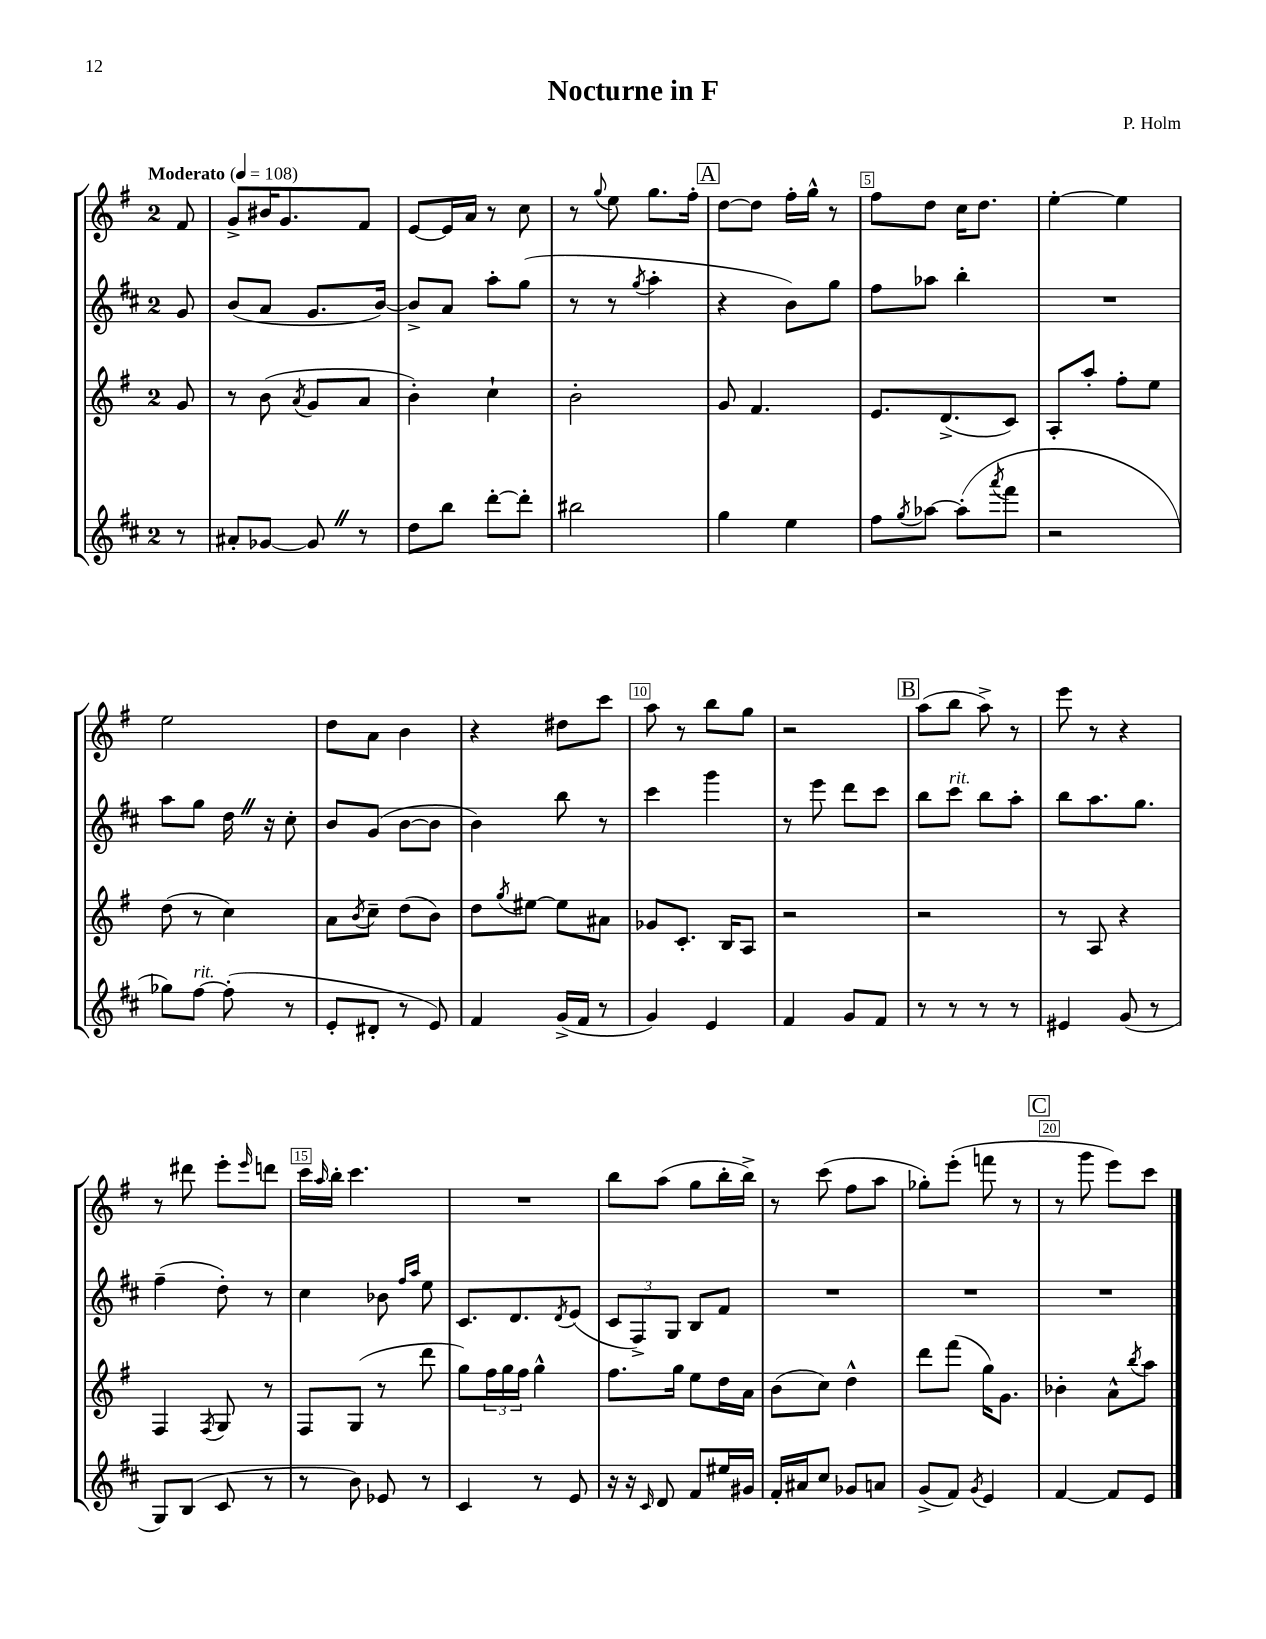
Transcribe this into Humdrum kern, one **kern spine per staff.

**kern	**kern	**kern	**kern
*part4	*part3	*part2	*part1
*staff4	*staff3	*staff2	*staff1
*clefG2	*clefG2	*clefG2	*clefG2
*k[f#c#]	*k[f#]	*k[f#c#]	*k[f#]
*M2/4	*M2/4	*M2/4	*M2/4
*MM108	*MM108	*MM108	*MM108
=	=	=	=
!	!	!	!LO:TX:a:B:t=Moderato
8r	8g/	8g/	8f#/
=1	=1	=1	=1
8a#X'/L	8r	(8b/L	8g^/L
[8g-X/J	(8b\	8a/J	16b#X/K
.	.	.	8.g/
.	8qa/	.	.
8g-Z/]	8g/L	8.g/L	.
8r	8a/J	.	8f#/J
.	.	[16b/Jk)	.
=2	=2	=2	=2
8dd\L	4b'\)	8b^/L]	[8e/L
8bb\J	.	8a/J	16e/L]
.	.	.	16a/JJ
[8ddd'\L	4cc`\	8aa'\L	8r
8ddd'\J]	.	(8gg\J	8cc\
=3	=3	=3	=3
2bb#X\	2b'\	8r	8r
.	.	.	8qqgg/
.	.	8r	8ee\
.	.	8qgg/	.
.	.	4aa'\	8.gg\L
.	.	.	16ff#'\Jk
!!LO:REH:place=s1:t=A
=4	=4	=4	=4
4gg\	8g/	4r	[8dd\L
.	4.f#/	.	8dd\J]
4ee\	.	8b\L)	16ff#'\LL
.	.	.	16gg^^\JJ
.	.	8gg\J	8r
=5	=5	=5	=5
8ff#\L	8.e/L	8ff#\L	8ff#\L
8qgg/	.	.	.
[8aa-X\J	.	8aa-X\J	8dd\J
.	(8.d^/	.	.
(8aa-'\L]	.	4bb'\	16cc\KL
.	.	.	8.dd\J
8qaaa/	.	.	.
8fff#\J	8c/J)	.	.
=6	=6	=6	=6
2r	8A'/L	2r	[4ee'\
.	8aa'/J	.	.
.	8ff#'\L	.	4ee\]
.	8ee\J	.	.
!!LO:LB:g=z
=7	=7	=7	=7
8gg-X\L)	(8dd\	8aa\L	2ee\
!LO:TX:a:i:t=rit.	!	!	!
[8ff#\J	8r	8gg\J	.
(8ff#'\]	4cc\)	16ddZ\	.
.	.	16r	.
8r	.	8cc#'\	.
=8	=8	=8	=8
8e'/L	8a\L	8b/L	8dd\L
.	8qb/	.	.
8d#X'/J	8cc~\J	(8g/J	8a\J
8r	(8dd\L	[8b\L	4b\
8e/)	8b\J)	8b\J]	.
=9	=9	=9	=9
4f#/	8dd\L	4b\)	4r
.	8qgg/	.	.
.	[8ee#X\J	.	.
(16g^/LL	8ee#\L]	8bb\	8dd#X\L
16f#/JJ	.	.	.
8r	8a#X\J	8r	8ccc\J
=10	=10	=10	=10
4g/)	8g-X/L	4ccc#\	8aa\
.	8.c'/J	.	8r
4e/	.	4ggg\	8bb\L
.	16B/KL	.	.
.	8A/J	.	8gg\J
=11	=11	=11	=11
4f#/	2r	8r	2r
.	.	8eee\	.
8g/L	.	8ddd\L	.
8f#/J	.	8ccc#\J	.
!!LO:REH:place=s1:t=B
=12	=12	=12	=12
8r	2r	8bb\L	(8aa\L
!	!	!LO:TX:a:i:t=rit.	!
8r	.	8ccc#\J	8bb\J
8r	.	8bb\L	8aa^\)
8r	.	8aa'\J	8r
=13	=13	=13	=13
4e#X/	8r	8bb\L	8eee\
.	8A/	8.aa\	8r
(8g/	4r	.	4r
.	.	8.gg\J	.
8r	.	.	.
!!LO:LB:g=z
=14	=14	=14	=14
8G/L)	4F#/	(4ff#~\	8r
(8B/J	.	.	8ddd#X\
.	8qF#/	.	.
8c#/	8G/	8dd'\)	8eee'\L
.	.	.	16qqeee/
8r	8r	8r	8dddn\J
=15	=15	=15	=15
8r	8F#/L	4cc#\	16ccc\LL
.	.	.	16qqaa/
.	.	.	16bb'\JJ
8b\)	(8G/J	.	4.ccc\
8e-X/	8r	8b-X\	.
.	.	16qqff#/LL	.
.	.	16qqaa/JJ	.
8r	8ddd\	8ee\	.
=16	=16	=16	=16
4c#/	8gg\L)	8.c#/L	2r
.	24ff#\L	.	.
.	24gg\	.	.
.	.	8.d/	.
.	24ff#\JJ	.	.
8r	4gg^^\	.	.
.	.	8qd/	.
8e/	.	(8e/J	.
=17	=17	=17	=17
16r	8.ff#\L	12c#/L	8bb\L
16r	.	.	.
.	.	12F#^/)	.
16qqc#/	.	.	.
8d/	.	.	(8aa\J
.	.	12G/J	.
.	16gg\Jk	.	.
8f#/L	8ee\L	8B/L	8gg\L
16ee#X/L	16dd\L	8f#/J	16bb'\L
16g#X/JJ	16a\JJ	.	16bb^\JJ)
=18	=18	=18	=18
16f#'/LL	(8b\L	2r	8r
16a#X/J	.	.	.
8cc#/J	8cc\J)	.	(8ccc\
8g-X/L	4dd^^\	.	8ff#\L
8an/J	.	.	8aa\J
=19	=19	=19	=19
(8g^/L	8ddd\L	2r	8gg-X'\L)
8f#/J)	(8fff#\J	.	(8eee'\J
8qg/	.	.	.
4e/	16gg\KL)	.	8fffn\
.	8.g\J	.	.
.	.	.	8r
!!LO:REH:place=s1:t=C
=20	=20	=20	=20
[4f#/	4b-X'\	2r	8r
.	.	.	8ggg\
8f#/L]	8a^^\L	.	8eee\L)
.	8qbb/	.	.
8e/J	8aa\J	.	8ccc\J
==	==	==	==
*-	*-	*-	*-
